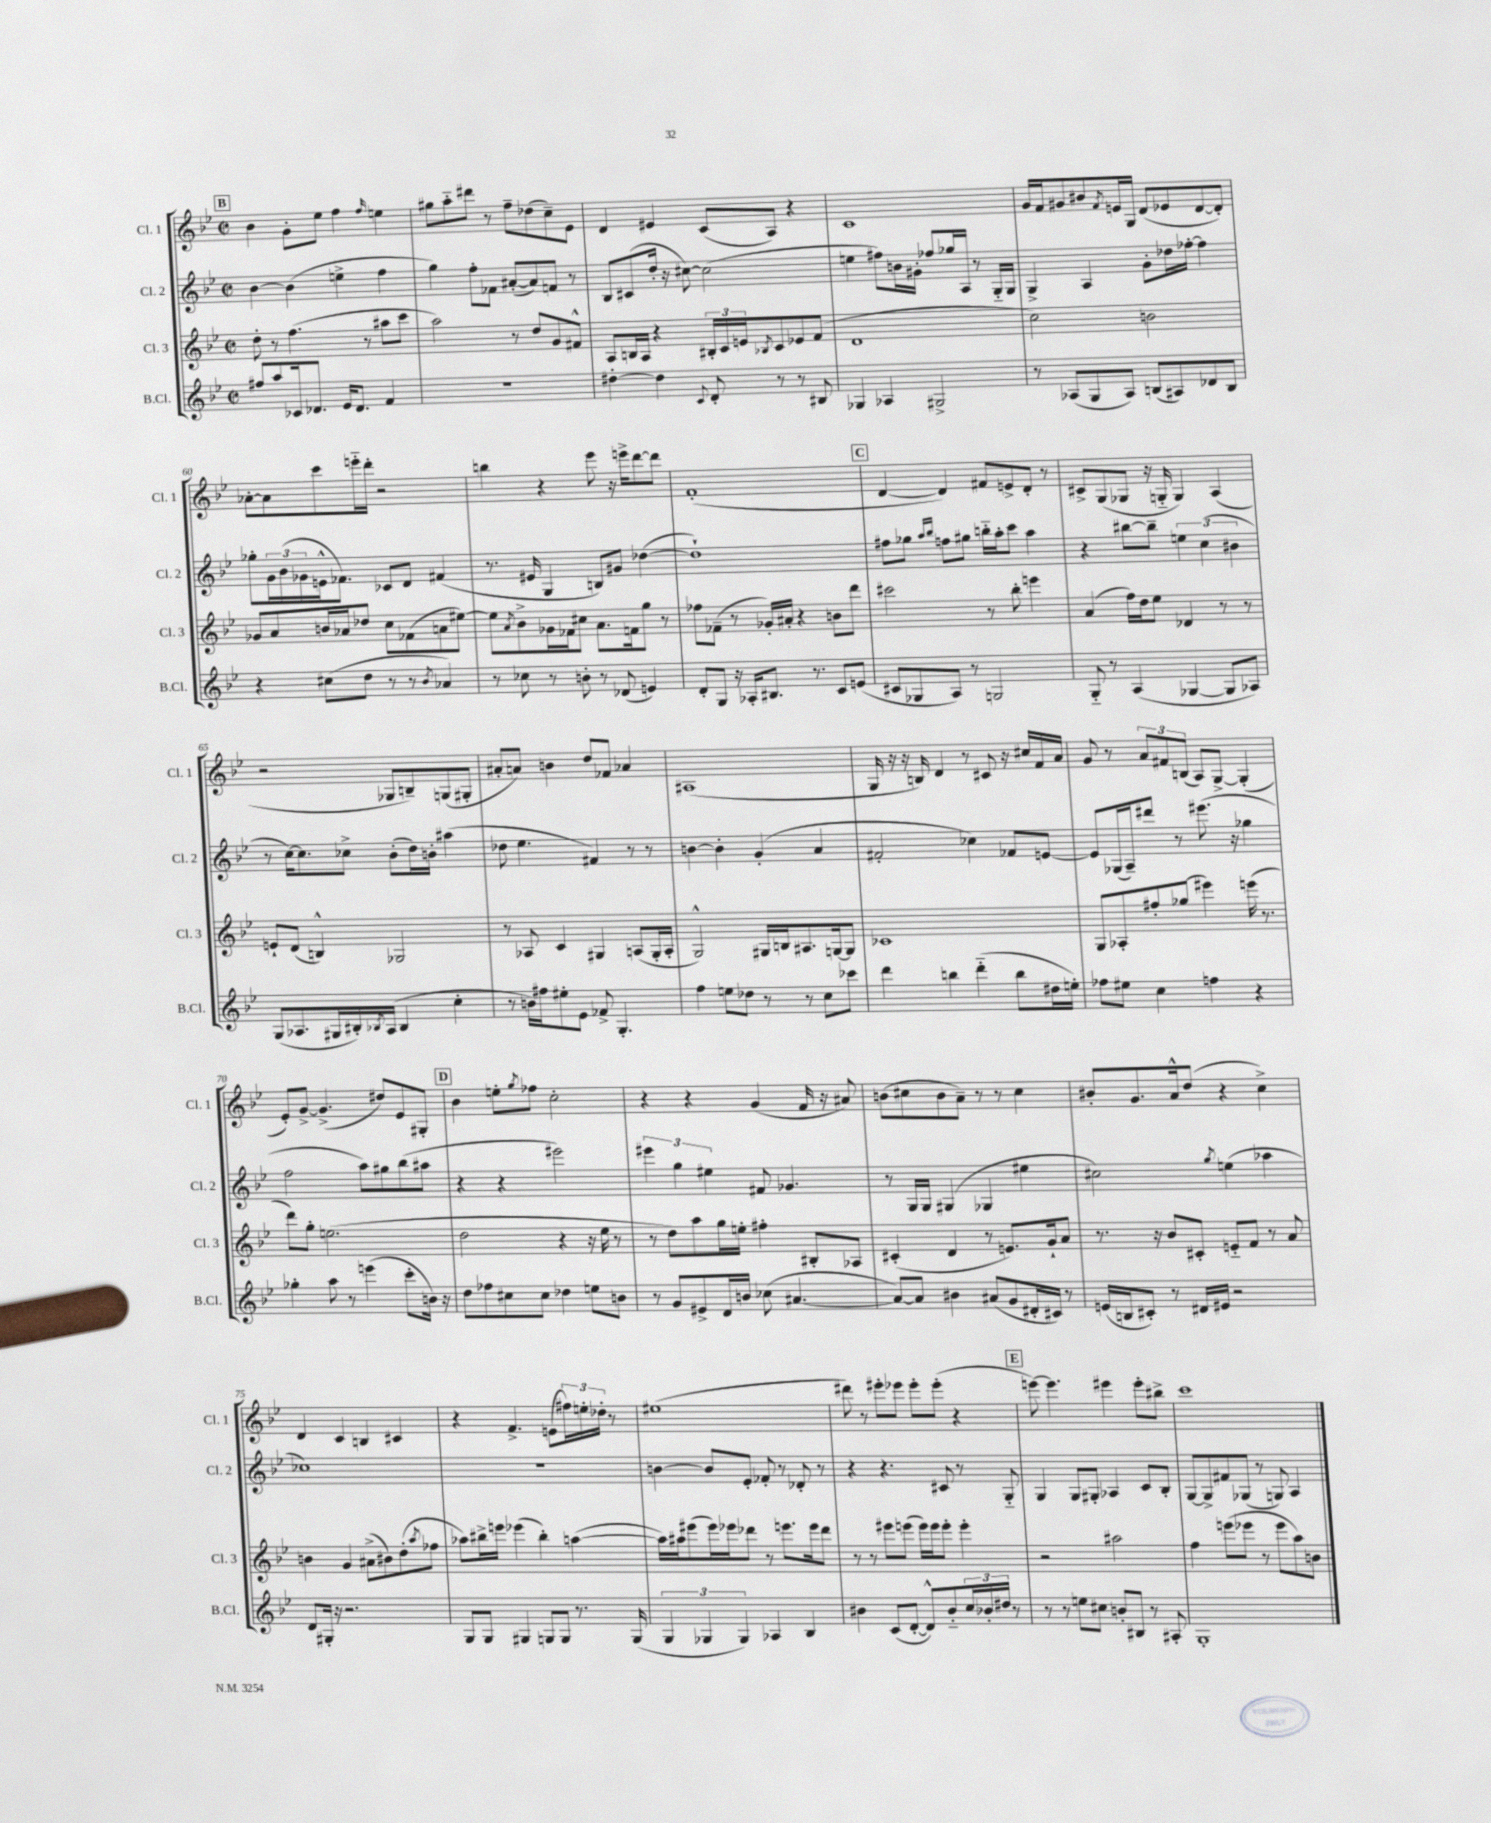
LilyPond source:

<<
\new StaffGroup <<
\new Staff = "s0" \with { instrumentName = "Cl. 1" shortInstrumentName = "Cl. 1" } {
    \clef treble \key bes \major \defaultTimeSignature \time 2/2
    \mark \markup { \box "B" } bes'4 g'8-. ees''8 f''4 \grace { f''16 } e''4 |
    gis''8 a''8-_ dis'''8 r8 f''8-- des''8( c''8--) ees'8 |
    d'4 eis'4 c'8( a8) r4 |
    c'1 |
    g'16 f'16 gis'8 bis'8 \acciaccatura { f'8 } e'16 g16 d'8( ees'8 d'8~ d'8-.) |
    aes'8~-. aes'8 c'''8 e'''16-_ d'''16-. r2 |
    b''4 r4 ees'''8 r16 e'''16-> d'''8~ d'''8 |
    f'1-.( |
    \mark \markup { \box "C" } d'4~ d'4) fis'8 e'8-> d'8-. r8 |
    cis'8-> g8( ges8 r16 g16-_ g4) a4( |
    r2 ges8 b8--) g8( gis8-. |
    ais'8-. a'8) b'4 d''8 fes'8 aes'4 |
    ais1( |
    g16 r16 r16 b16) d'4 r8 cis'8 r16 cis''16 f'16 a'16 |
    g'8 r8 \tuplet 3/2 { a'8 fis'8 b8( } a8) g8~-> g4-.( |
    ees'8-.) g'8~-> g'4.->( dis''8) ees'8 gis8-. |
    \mark \markup { \box "D" } bes'4 e''8-. \acciaccatura { g''8 } fes''8 c''2-. |
    r4 r4 g'4( f'16 r16 ais'8) |
    b'8( cis''8 b'8 a'8--) r8 r8 cis''4 |
    bis'8-. g'8. a'16-^ d''8( r4 c''4->) |
    d'4 c'4 b4 cis'4 |
    r4 f'4.-> e'8( \tuplet 3/2 { fis''16) e''16-. des''16-. } r8 |
    eis''1( |
    dis'''8) r8 eis'''8-. ees'''8 ees'''8-. ees'''8-.( r4 |
    \mark \markup { \box "E" } e'''8~) e'''4. eis'''4 eis'''8-. bis''8-> |
    c'''1 \bar "|." |
}
\new Staff = "s1" \with { instrumentName = "Cl. 2" shortInstrumentName = "Cl. 2" } {
    \clef treble \key bes \major \defaultTimeSignature \time 2/2
    \mark \markup { \box "B" } bes'4~ bes'4( e''4-> f''4 |
    g''4) f''8-. fes'8 ais'8~-.( ais'8) f'8 r8 |
    bes8 cis'8( d''16-. r16 cis''8~) cis''2( |
    e''4 fis''8) b'16 gis'16-. fes''8 ges''16 a16 r8 g16-_ g16 |
    g4-> a4 g'8-. des''16 fes''16~-. fes''4 |
    ges''8-. \tuplet 3/2 { g'16 bes'16( ges'16 } e'16-^ fes'8.) ces'8 d'8 fis'4( |
    r8. eis'16 g4 b8) gis'8 des''4~( |
    des''1-!) |
    \mark \markup { \box "C" } fis''8 ges''8 \grace { a''16 bes''16 } f''8 gis''8 b''16-_ a''16-. c'''8 a''4 |
    r4 bis''8~ bis''8-- \tuplet 3/2 { e''4 c''4( bis'4 } |
    r8 c''16~) c''8. ces''8-> bes'8-.( d''16) b'16-. ais''4( |
    des''8 ees''4. fis'4) r8 r8 |
    b'4~ b'4-. g'4-.( a'4 |
    fis'2-. ces''4) fes'8 e'8~ |
    e'8 ges16( a16--) dis'''8 r8 eis'''8.( r16 ges''4 |
    f''2 a''8) gis''8 bes''8( ais''8 |
    \mark \markup { \box "D" } r4 r4 eis'''2) |
    \tuplet 3/2 { eis'''4 g''4 eis''4 } fis'8 ges'4. |
    r8 g16 g16 gis4( ges4 eis''4 |
    cis''2) \acciaccatura { g''8 } e''4( aes''4 |
    ces''1) |
    R1 |
    b'4~ b'8 ees'8-. fes'8-. r8 des'8-. r8 |
    r4 r4. cis'8 r8 g8-_ |
    \mark \markup { \box "E" } g4 g8 gis8-. aes4 c'8 bes8-. |
    g8~ g8-> fis'8 ges8( r8 g8) a4 \bar "|." |
}
\new Staff = "s2" \with { instrumentName = "Cl. 3" shortInstrumentName = "Cl. 3" } {
    \clef treble \key bes \major \defaultTimeSignature \time 2/2
    \mark \markup { \box "B" } d''8-. r8 f''4.( r8 ais''8 c'''8 |
    a''2) r8 d''8 g'8 fis'8-^ |
    a8 b16 a16 r4 \tuplet 3/2 { bis16-. c'16 e'16 } \acciaccatura { bes8 } c'8 ees'8 f'8( |
    d'1 |
    c''2) b'2 |
    ges'8 a'8 b'16 aes'16 des''8 c''8 fes'8( a'8 eis''8~) |
    eis''8 \acciaccatura { a'8 } bes'8-> ges'16 fes'16 cis''8 a'8. f'16 g''8 r8 |
    fes''8 fes'8--( r8 ges'16-.) ais'16-. r4 b'8 d'''8 |
    \mark \markup { \box "C" } cis'''2 r8 bes''8-. e'''4 |
    a'4( f''16) d''16 ees''8 des'4 r8 r8 |
    e'8-! d'8( b4-^) ges2 |
    r8 aes8 c'4 gis4 a8( gis16-. a16-. |
    g2-^) gis16 b16 ais8. g16~ g8 |
    ces'1 |
    g8 aes8-. fis''8-. ges''8( eis'''4) e'''16( r8. |
    d'''8) g''8-. e''2.( |
    \mark \markup { \box "D" } d''2 r4 r16 ees''16 r8 |
    r8 d''8) a''8 g''16 e''16-. fis''4-. bis8-. aes8 |
    cis'4-.( d'4 r8 e'8.) g'16-! a'8 |
    r8. r16 bes'8 cis'8-. e'8-_ f'8 r8 a'8 |
    b'4 g'4 ais'8->( bis'8) d''8-.( \acciaccatura { a''8 } fes''8 |
    aes''8) bis''16-> e'''16 ees'''4( bis''4-.) a''4~( |
    a''16) ais''16 eis'''8( eis'''16) ees'''16 des'''8 r8 e'''8. e'''16 des'''8 |
    r8 r8 eis'''8 e'''8( e'''16) e'''16 e'''8-. e'''4-. |
    \mark \markup { \box "E" } r2 ais''2 |
    f''4 e'''8( ees'''8 r8 ees'''8 a''8) b'8 \bar "|." |
}
\new Staff = "s3" \with { instrumentName = "B.Cl." shortInstrumentName = "B.Cl." } {
    \clef treble \key bes \major \defaultTimeSignature \time 2/2
    \mark \markup { \box "B" } fis''8 a''8 ces'16 des'8. ees'16 des'8. f'4 |
    r1 |
    dis''4~-. dis''4 \appoggiatura { c'8 } d'8-. r8 r8 bis8 |
    ges4 aes4 gis2-> |
    r8 aes8( g8 aes8) b8( ais8) des'8 b8 |
    r4 cis''8( d''8 r8 r8 \acciaccatura { bes'8 } aes'4) |
    r8 ces''8 r8 b'8-. r8 des'8( e'4) |
    d'8-. g8 r16 aes16-. bis8. r8. c'8 e'8( |
    \mark \markup { \box "C" } cis'8 ges8 a8) r8 g2 |
    g8-_ r8 a4( ges4~ ges8 aes8) |
    g8( aes8. gis16 bis16-.) \acciaccatura { bes8 } aes16( bes4 c''4-. |
    r8 b'16) fis''16 eis''8-. ees'8 fes'8-> g4.-. |
    f''4 e''8 des''8 r8 r8 c''8 ces'''8 |
    d'''4 b''4 d'''4-_( b''8 dis''16 e''16-.) |
    fes''8 eis''8 c''4 f''4 r4 |
    ges''4-. a''8 r8 e'''4( c'''8-. b'16) r16 |
    \mark \markup { \box "D" } d''8 fes''8 cis''8 cis''8 des''4 e''8 b'8 |
    r8 g'8 eis'8-> d'16 b'16 ces''8( ais'4.~ |
    ais'8~) ais'8 bis'4 ais'8( g'8 dis'16-. cis'16) r8 |
    e'16( b16 cis'8-.) r8 dis'16 eis'16 r2 |
    d'8 gis16-. r16 r2. |
    g8 g8 gis4 g8 g8 r8. g16( |
    \tuplet 3/2 { g4 ges4 ges4) } aes4 bes4 |
    bis'4 c'8( d'8~-. d'8-^) bis'8-_ \tuplet 3/2 { c''16 bes'16-. dis''16 } r8 |
    \mark \markup { \box "E" } r8 r8 e''8 cis''8 b'8-. bis8 r8 ais8-. |
    g1-. \bar "|." |
}
>>
>>
\layout { \context { \Score currentBarNumber = #55 } }
